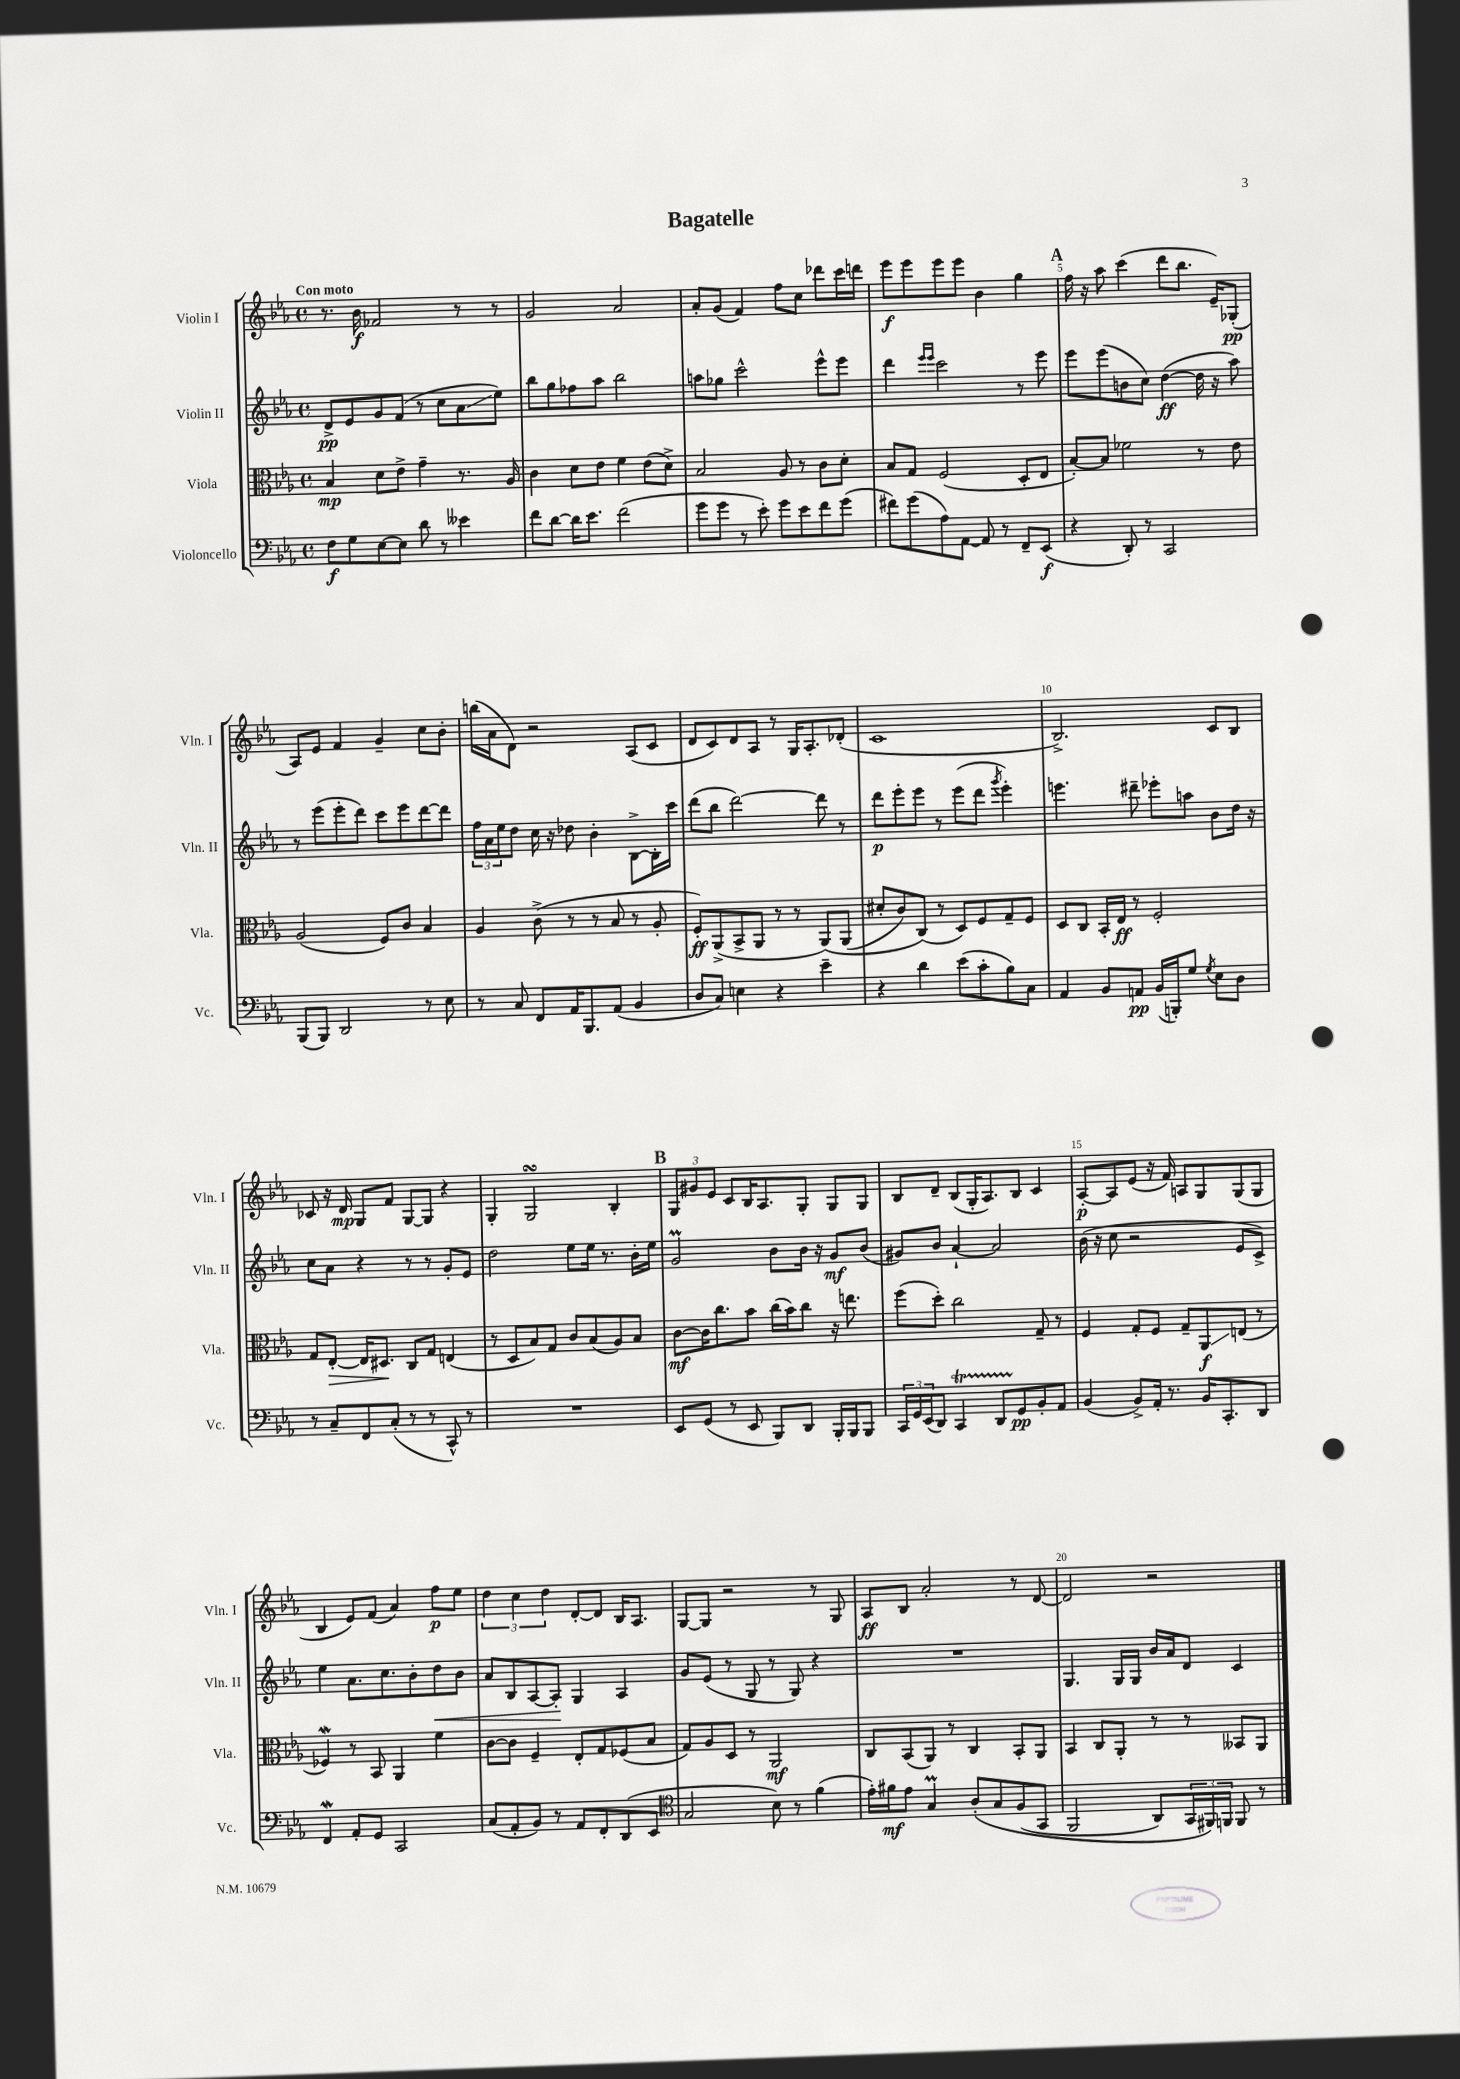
\header { title = "Bagatelle" }
<<
\new StaffGroup <<
\new Staff = "s0" \with { instrumentName = "Violin I" shortInstrumentName = "Vln. I" } {
    \clef treble \key ees \major \defaultTimeSignature \time 4/4 \tempo "Con moto"
    r8. bes'16\f fes'2 r8 r8 |
    g'2 aes'2 |
    aes'8-. g'8( f'4) f''8 c''8 des'''8 c'''16 d'''16 |
    ees'''8\f ees'''8 ees'''8 ees'''8 bes'4 g''4 |
    \mark \markup { \bold "A" } f''16 r16 aes''8 c'''4( d'''8 bes''8. ees'16--) ges8-.\pp( |
    aes8) ees'8 f'4 g'4-- c''8 bes'8-. |
    b''16( aes'16 d'8) r2 aes8( c'8 |
    d'8 c'8) d'8 aes8 r8 g16 aes8.-. des'8-.( |
    c'1 |
    bes2.->) c'8 bes8 |
    ces'8 r16 d'16\mp g8 f'8 g8~ g8 r4 |
    g4-. g2\turn bes4-. |
    \mark \markup { \bold "B" } \tuplet 3/2 { g8 gis'8 ees'8 } c'8 bes16 aes8. g8-. g8 g8 |
    bes8 d'8-- bes8( g16-. aes8.) bes8 c'4 |
    aes8~-.\p aes8 ees'8( r16 f'16) a8 g8 g8( g8 |
    bes4 ees'8) f'8( aes'4) f''8\p ees''8 |
    \tuplet 3/2 { d''4 c''4 d''4 } d'8~-. d'8 bes16 aes8. |
    g8~ g8 r2 r8 g8 |
    aes8\ff bes8 aes'2-. r8 d'8~ |
    d'2 r2 \bar "|." |
}
\new Staff = "s1" \with { instrumentName = "Violin II" shortInstrumentName = "Vln. II" } {
    \clef treble \key ees \major \defaultTimeSignature \time 4/4
    d'8->\pp ees'8 g'8 f'8( r8 c''8 aes'8\glissando ees''8) |
    bes''8 g''8 fes''8 aes''8 bes''2 |
    a''8 ges''8 c'''2-^ ees'''8-^ ees'''8 |
    d'''4 \grace { ees'''16 ees'''16 } c'''2 r8 ees'''8 |
    \mark \markup { \bold "A" } ees'''8 ees'''8( b'8 c''8) d''4~\ff( d''16 r16 aes''8) |
    r8 ees'''8( ees'''8-. d'''8) c'''8 ees'''8 d'''8~ d'''8 |
    \tuplet 3/2 { f''16 aes'16 ees''16 } d''8 c''16 r16 des''8 bes'4-. bes8~-> bes16-. c'''16 |
    d'''8( bes''8 d'''2~) d'''8 r8 |
    d'''8\p ees'''8-. ees'''8 r8 ees'''8( d'''8 \acciaccatura { g'''8 } ees'''4-.) |
    e'''4. dis'''8-- ees'''8-. a''8 bes'8 d''16 r16 |
    c''8 aes'8 r4 r8 r8 g'8-. ees'8 |
    d''2 ees''8 ees''16 r8. bes'16-. ees''16 |
    \mark \markup { \bold "B" } g'2\prall bes'8 bes'16 r16 g'8\mf bes'8( |
    gis'8) bes'8 aes'4~-! aes'2 |
    bes'16( r16 c''8 r2 ees'8 c'8->) |
    ees''4 aes'8. c''8. bes'8-. d''8\< bes'8 |
    aes'8 bes8 aes8~ aes8-.\! g4 aes4 |
    g'8 ees'8( r8 g8 r8 g8) r4 |
    R1 |
    g4. g16 g16 bes'16 aes'16 d'8 c'4 \bar "|." |
}
\new Staff = "s2" \with { instrumentName = "Viola" shortInstrumentName = "Vla." } {
    \clef alto \key ees \major \defaultTimeSignature \time 4/4
    bes4\mp d'8 ees'8-> g'4-- r8. aes16 |
    c'4 d'8 ees'8 f'4 ees'8( d'8->) |
    bes2 aes8 r8 c'8 d'8-. |
    bes8 g8 f2( d8-. ees8 |
    \mark \markup { \bold "A" } bes8~-.) bes8 fes'2 r8 ees'8 |
    aes2( f8) c'8 bes4 |
    aes4 c'8->( r8 r8 bes8 r8 aes8-. |
    f8-.\ff) aes,8->( bes,8-> aes,8 r8 r8 aes,8)\( aes,8( |
    dis'8-. c'8) c8(\) r8 d8) f8 g8-- f8 |
    d8 c8 bes,16-. ees16\ff r8 f2-. |
    g8 ees8~-.\> ees16 dis8.\! c8 g8 e4( |
    r8 d8 bes8) g8 c'8 bes8( aes8) bes8 |
    \mark \markup { \bold "B" } c'8~\mf c'16 c''8. bes'8 c''16( bes'16) c''8 r16 e''8. |
    f''8( d''8-.) c''2 g8-- r8 |
    f4 g8-. f8 g8-- aes,8\glissando\f e8( r8 |
    fes4\mordent) r8 bes,8 aes,4 f'4 |
    c'8~ c'8 f4-- ees8-. g8 fes8( bes8 |
    g8) aes8 d8 r8 aes,2\mf |
    c8 bes,8( aes,8) r8 c4 bes,8-. aes,8 |
    bes,4 c8 aes,8-. r8 r8 beses,8 aes,8 \bar "|." |
}
\new Staff = "s3" \with { instrumentName = "Violoncello" shortInstrumentName = "Vc." } {
    \clef bass \key ees \major \defaultTimeSignature \time 4/4
    f8\f g8 ees8~ ees8 d'8 r8 eeses'4 |
    f'8 d'8~ d'16 ees'8. f'2( |
    g'8 g'8 r8 ees'8-.) g'8 ees'8 f'8 g'8( |
    fis'8) g'8( aes8) aes,8~ aes,8 r8 f,8-- ees,8\f( |
    \mark \markup { \bold "A" } r4 d,8-.) r8 c,2 |
    bes,,8( bes,,8) d,2 r8 ees8 |
    r8 c8 f,8 aes,16 bes,,8. aes,8( bes,4 |
    d8 c8) e4 r4 ees'4-- |
    r4 d'4 ees'8( c'8-. bes8) c8 |
    aes,4 bes,8 a,8\pp bes,16( b,,16-.) g8 \acciaccatura { g8 } ees8 d8 |
    r8 c8-- f,8 c8-.( r8 r8 c,8-^) r8 |
    R1 |
    \mark \markup { \bold "B" } ees,8 g,8( r8 ees,8 bes,,8) d,8 bes,,16-. bes,,16 bes,,8 |
    \tuplet 3/2 { c,16 g,16 ees,16( } d,8) c,4\startTrillSpan d,8 g,8\stopTrillSpan\pp bes,8-. aes,8 |
    bes,4( bes,8->) aes,16-. r8. bes,16 c,8.-. d,8 |
    f,4\mordent aes,8-. g,8 c,2 |
    c8( aes,8-. bes,8) r8 aes,8 f,8-. d,8( ees,8 |
    \clef tenor g2 bes8) r8 f'4( |
    ees'16-.) fis'16\mf ees'8 g4\prall aes8-.\( g8 f8( g,8 |
    f,2 aes,8) \tuplet 3/2 { g,16 fis,16\) f,16 } f,8 r8 \bar "|." |
}
>>
>>
\layout { \context { \Score \override BarNumber.break-visibility = ##(#f #t #t) barNumberVisibility = #(every-nth-bar-number-visible 5) } }
